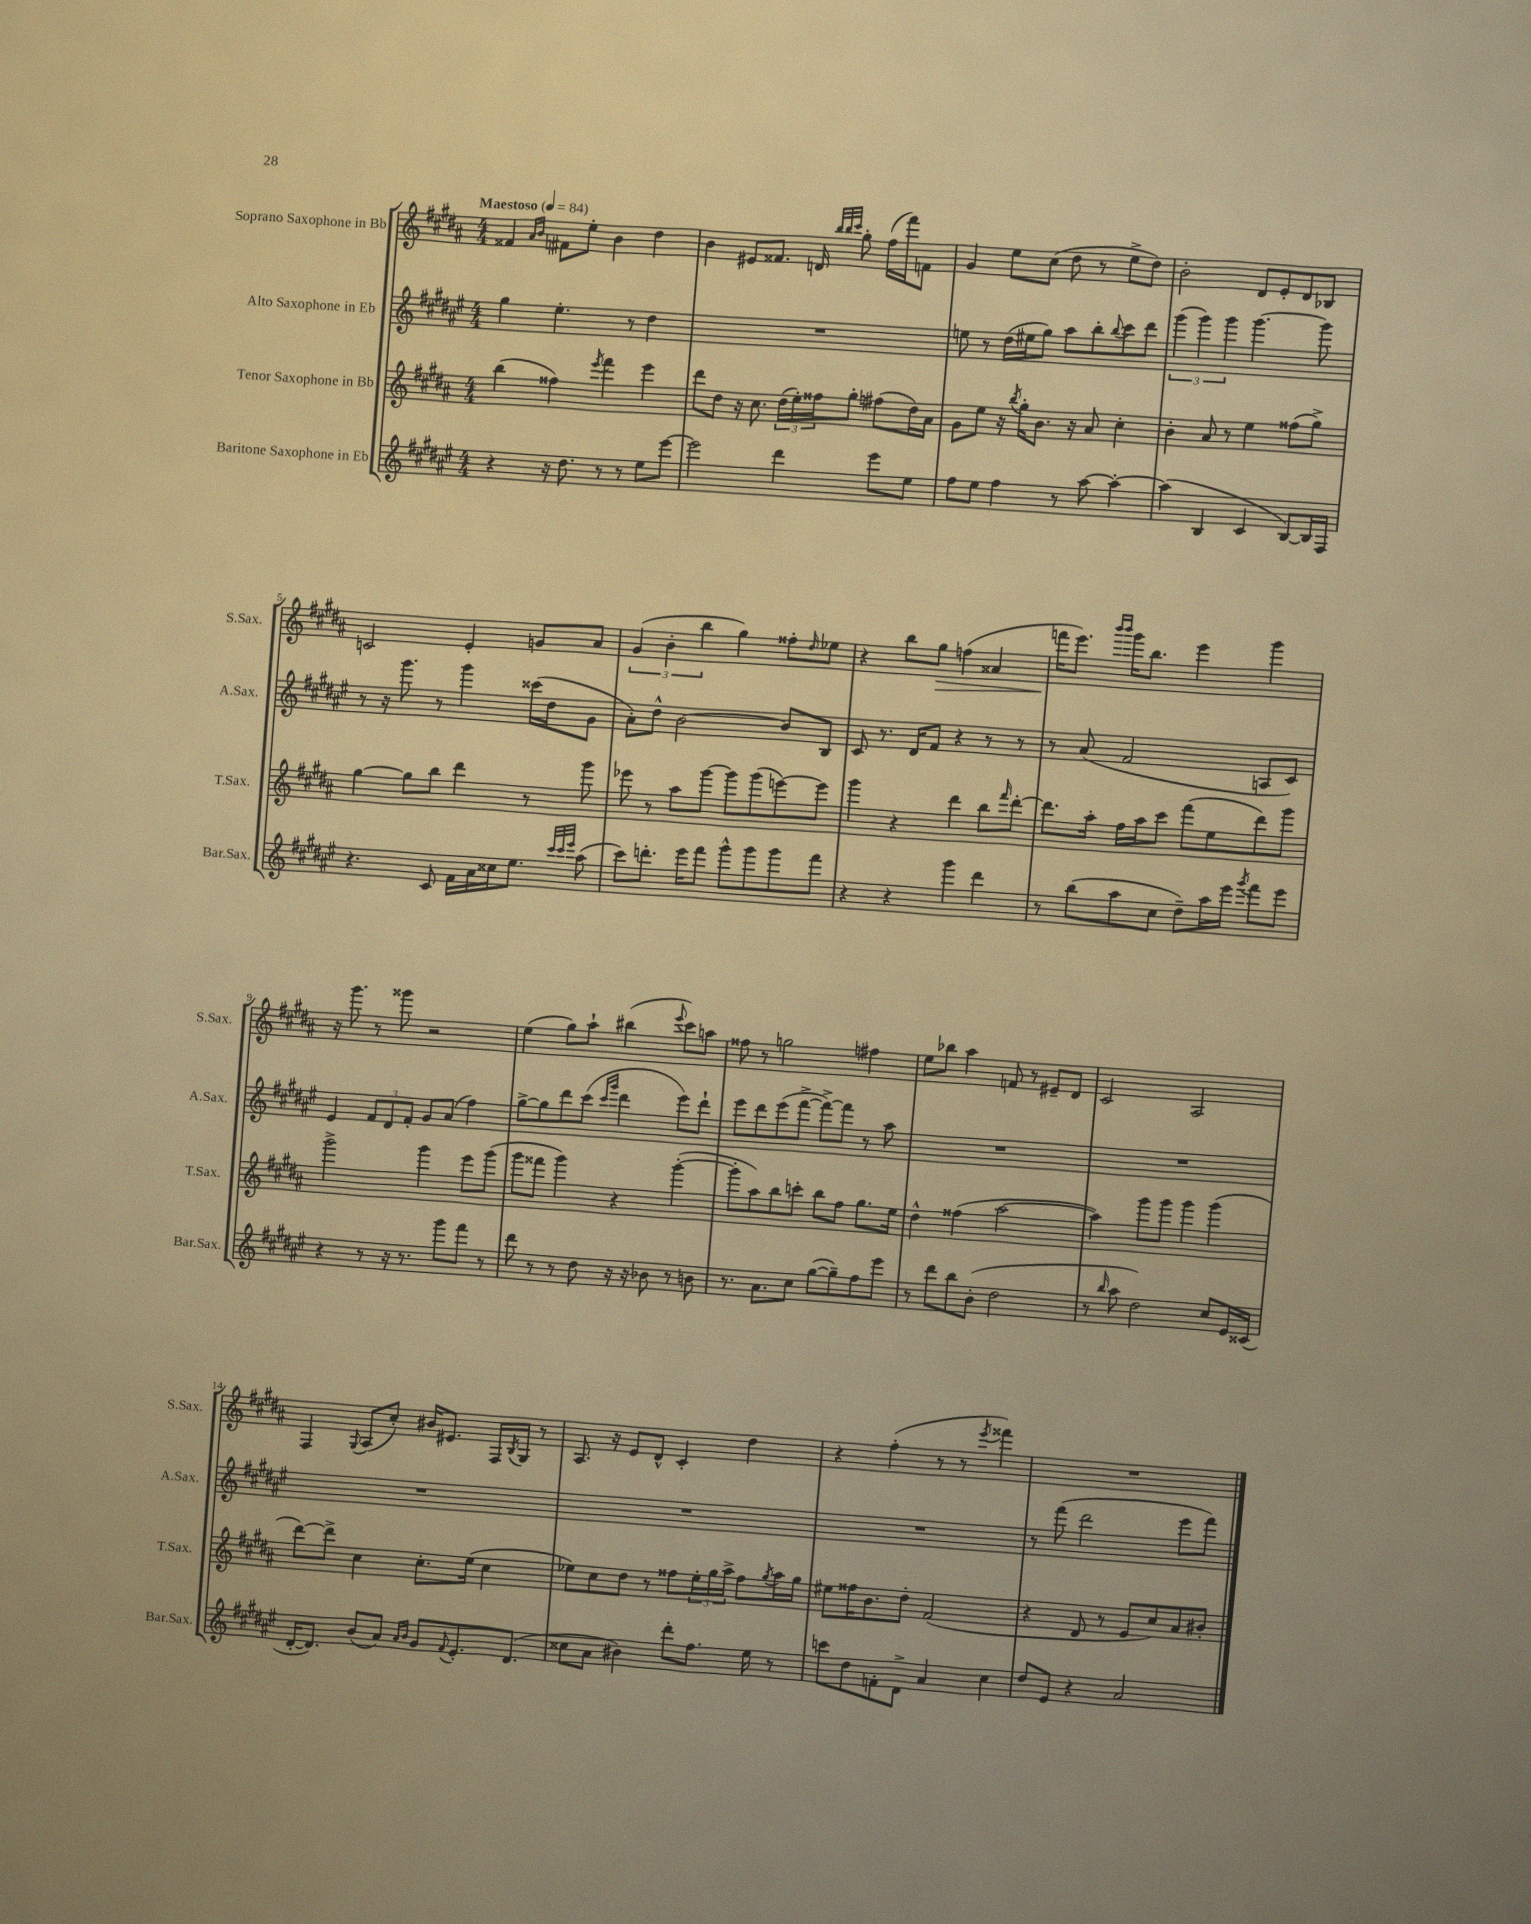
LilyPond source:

<<
\new StaffGroup <<
\new Staff = "s0" \with { instrumentName = "Soprano Saxophone in Bb" shortInstrumentName = "S.Sax." } {
    \clef treble \key b \major \numericTimeSignature \time 4/4 \tempo "Maestoso" 4 = 84
    fisis'4 \grace { ais'16 b'16 } fis'8 e''8-. b'4 dis''4 |
    b'4 eis'8 fisis'8. d'16 \grace { b''32 b''32 cis'''32 } gis''8-. fis''16( fis'''16) f'8 |
    gis'4 e''8 cis''8( dis''8 r8 e''8-> dis''8) |
    b'2-. dis'8 e'8-. dis'8 bes8 |
    c'2 e'4-. g'8 ais'8 |
    \tuplet 3/2 { gis'4( b'4-. b''4 } gis''4) fisis''8-. \grace { dis''16 } ees''8 |
    r4 b''8 gis''8\> f''4( aisis'4 |
    f'''16\! e'''8.) \grace { b'''16 b'''16 } gis'''16 b''8. e'''4 gis'''4 |
    r16 gis'''8. r8 gisis'''8 r2 |
    e''4( gis''8) ais''8-! bis''4( \appoggiatura { e'''8 } cis'''8) a''8 |
    fisis''8 r8 g''2 fis''4 |
    e''8 bes''8 ais''4 f'8 r8 eis'8-- dis'8 |
    cis'2 ais2 |
    fis4 \appoggiatura { gis8 } ais8( cis''8-.) bis'16 eis'8. fis16 \acciaccatura { b8 } gis16 r8 |
    ais8. r16 e'8 dis'8-^ cis'4-. dis''4 |
    r4 fis''4-.( r8 r8 \acciaccatura { e'''8 } fisis'''4) |
    R1 \bar "|." |
}
\new Staff = "s1" \with { instrumentName = "Alto Saxophone in Eb" shortInstrumentName = "A.Sax." } {
    \clef treble \key fis \major \numericTimeSignature \time 4/4
    gis''4 eis''4.-. r8 dis''4 |
    R1 |
    e''8 r8 dis''16( eis''16 gis''8) ais''8 b''8-. \appoggiatura { b''8 } cis'''8 dis'''8 |
    \tuplet 3/2 { gis'''4( gis'''4) gis'''4 } gis'''4.~ gis'''8 |
    r8 r16 gis'''8. r8 gis'''4 cisis'''16( dis''16 gis'8 |
    ais'8-.) dis''8-^ b'2~ b'8 b8 |
    cis'8 r8. dis'16 fis'8 r4 r8 r8 |
    r8 ais'8( fis'2 a8 cis'8) |
    eis'4 \tuplet 3/2 { fis'8 dis'8 fis'8-. } gis'8 ais'8( fis''4) |
    gis''8~-> gis''8 dis'''8 cis'''8( \grace { cis'''16 gis'''16 } dis'''4 eis'''8) dis'''8-! |
    eis'''8 dis'''8 eis'''8( fis'''8~-> fis'''8~->) fis'''8 r8 ais''8 |
    R1 |
    R1 |
    R1 |
    R1 |
    R1 |
    r8 fis'''8( dis'''2 eis'''8 fis'''8) \bar "|." |
}
\new Staff = "s2" \with { instrumentName = "Tenor Saxophone in Bb" shortInstrumentName = "T.Sax." } {
    \clef treble \key b \major \numericTimeSignature \time 4/4
    b''4( fisis''4) \acciaccatura { e'''8 } fis'''4 e'''4 |
    dis'''8 dis''8 r16 cis''8. \tuplet 3/2 { dis''16( e''16-.) fisis''16 } gis''8-. fis''8( dis''16) ais'16 |
    gis'8 e''8 r16 \acciaccatura { b''8 } gis''16-. b'8. r16 ais'8 cis''4-. |
    b'4-. ais'8 r8 e''4 fisis''8( gis''8->) |
    gis''4~ gis''8 b''8 dis'''4 r8 gis'''8 |
    ees'''8 r8 ais''8 gis'''8~ gis'''8 gis'''8( e'''8~) e'''8 |
    gis'''4 r4 dis'''4 b''8 \grace { fis'''16 } dis'''8~-. |
    dis'''8. ais''16-. fis''16 ais''16 cis'''8 fis'''8( e''8 dis'''8) gis'''8 |
    gis'''2-> gis'''4 e'''8 gis'''8( |
    gis'''8 fisis'''8 gis'''4) r4 gis'''4~-.( |
    gis'''8-. ais''8) b''8 c'''8-. b''8 fis''8 gis''8. e''16 |
    dis''4-^ fisis''4( ais''2~ |
    ais''4) gis'''8 gis'''8 gis'''4 gis'''4( |
    dis'''8~) dis'''8-> cis''4 cis''8.-. e''16( cis''4 |
    ees''8) cis''8 dis''8 r8 fisis''8 \tuplet 3/2 { ees''16-. gis''16 ais''16-> } fisis''8 \acciaccatura { gis''8 } ais''16 gis''16 |
    eis''8 fisis''16 b'8. dis''8-. fis'2( |
    r4 dis'8 r8 e'8 cis''8) ais'8 bis'8-. \bar "|." |
}
\new Staff = "s3" \with { instrumentName = "Baritone Saxophone in Eb" shortInstrumentName = "Bar.Sax." } {
    \clef treble \key fis \major \numericTimeSignature \time 4/4
    r4 r16 dis''8. r8 r8 eis''8 eis'''8~ |
    eis'''2 dis'''4 eis'''8 eis''8 |
    fis''8 eis''8 fis''4 r8 ais''8~ ais''4~-. |
    ais''4( b4 cis'4 b8~) b16 fis16 |
    r4. cis'8 fis'16 ais'16 cisis''16 eis''8. \grace { cis'''32 cis'''32 eis'''32 } ais''8( |
    cis'''8) d'''8.-. eis'''16 fis'''8 gis'''8-^ gis'''8 gis'''8 fis'''8 |
    r4 r4 gis'''4 dis'''4 |
    r8 b''8( ais''8 cis''8 dis''8--) ais''16 eis'''16 \acciaccatura { gis'''8 } fis'''8 eis'''8 |
    r4 r8 r16 r8. gis'''8 fis'''8 r8 |
    dis'''8 r8 r8 dis''8 r16 r16 bes'8 r8 b'8 |
    r8. ais'8. cis''8 gis''8~( gis''8--) fis''8 eis'''8 |
    r8 dis'''8 b''8 b'8-.( dis''2 |
    r8 \grace { b''16 } ais''8 dis''2) cis''8 eis'16 cisis'16( |
    dis'16~-. dis'8.) b'8( ais'8) \grace { ais'16 b'16 } gis'8 \appoggiatura { fis'8 } eis'8.-. dis'8.( |
    cisis''8 ais'8 bis'4) dis'''8-. fis''8. eis''16 r8 |
    c'''8 dis''8 f'8-. dis'8-> ais'4 cis''4 |
    dis''8 eis'8 r4 ais'2 \bar "|." |
}
>>
>>
